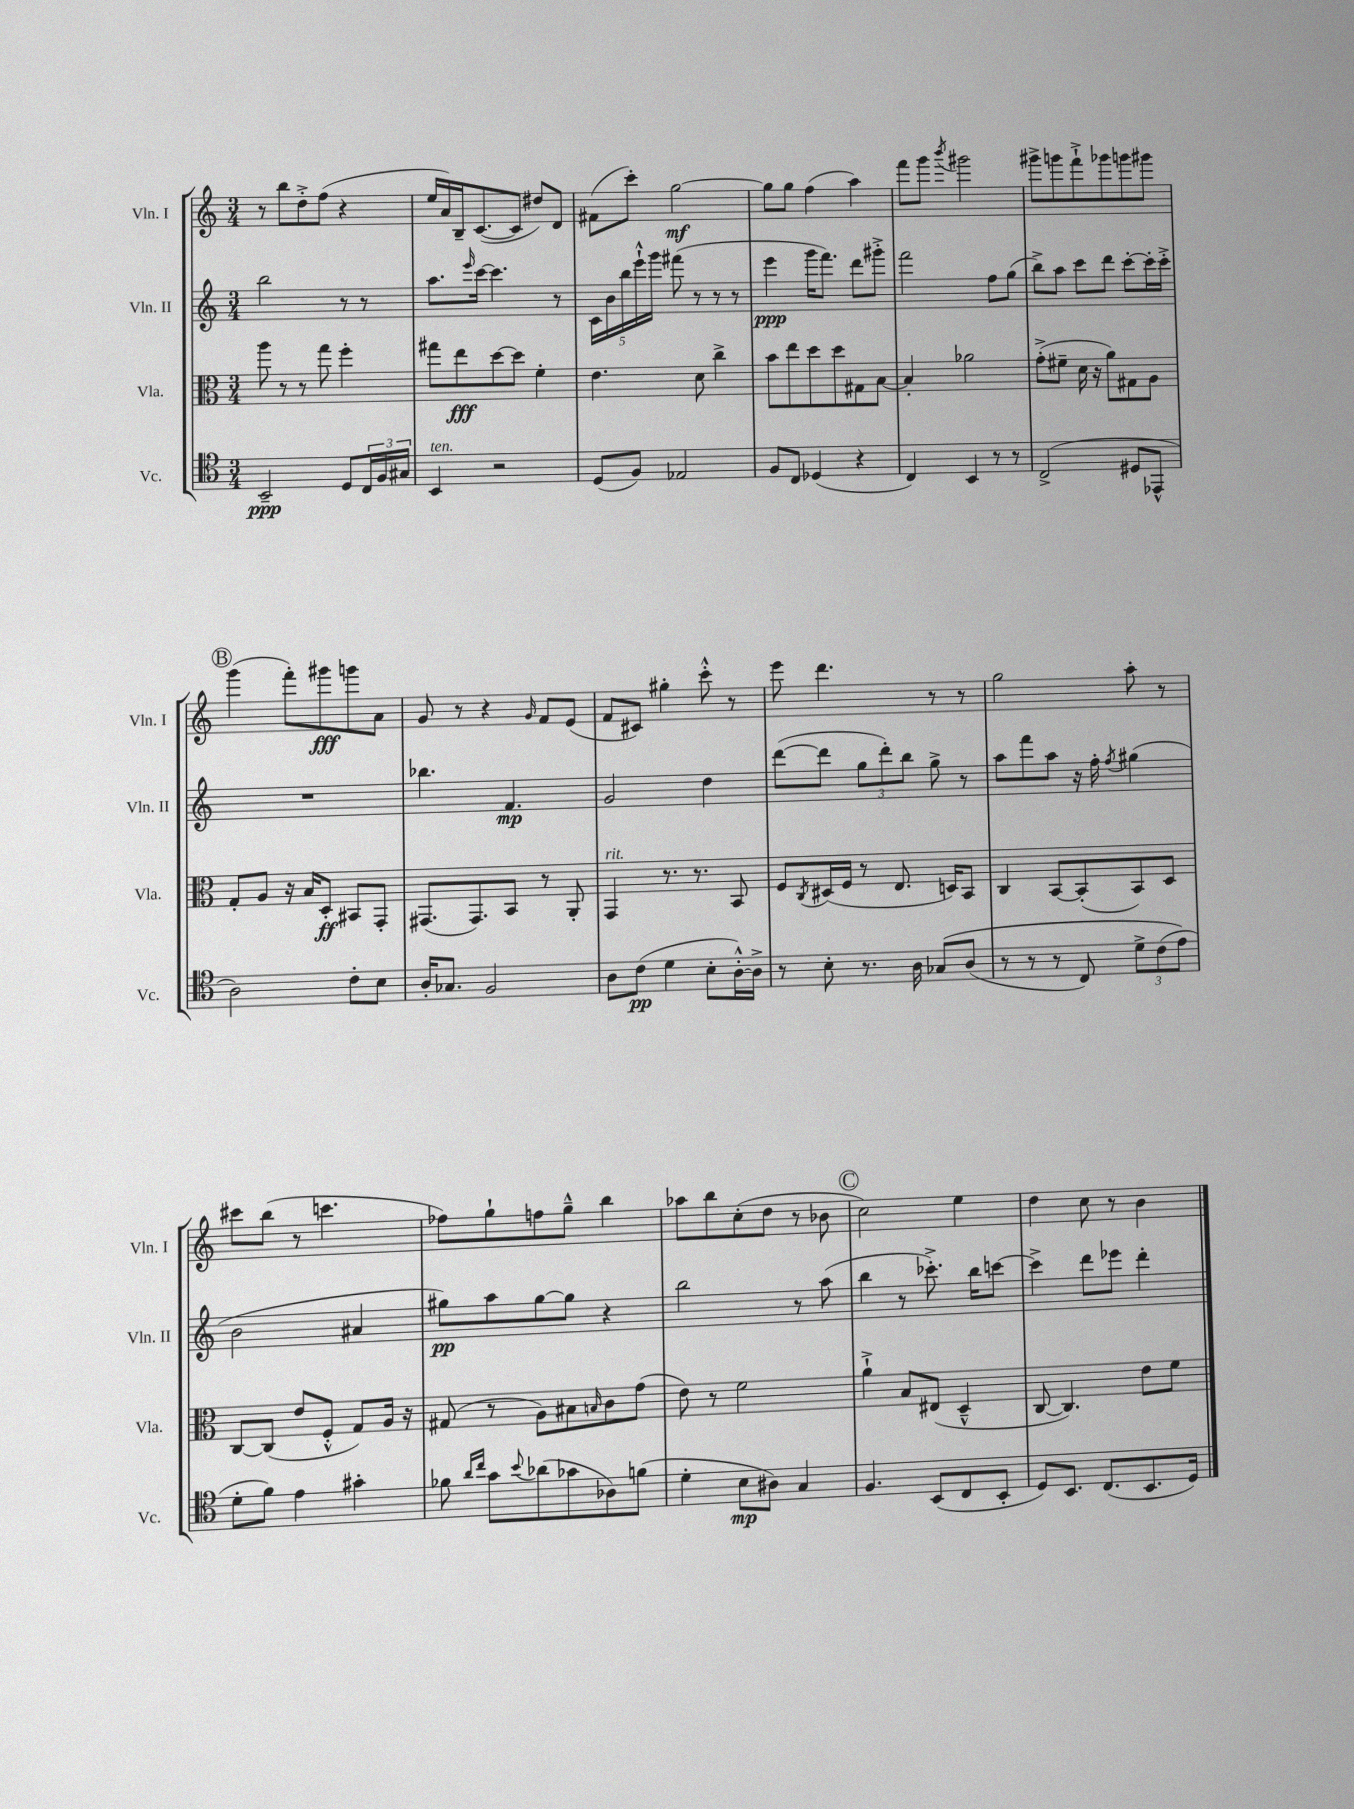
<<
\new StaffGroup <<
\new Staff = "s0" \with { instrumentName = "Vln. I" shortInstrumentName = "Vln. I" } {
    \clef treble \key c \major \numericTimeSignature \time 3/4
    r8 b''8 d''8-.-> f''8( r4 |
    e''16 a'16) b16-- c'8.~( c'8 dis''8) d'8 |
    fis'8( c'''8-.) g''2~\mf |
    g''8 g''8 f''4( a''4) |
    f'''8 g'''8 \acciaccatura { b'''8 } gis'''2 |
    gis'''8-> g'''8 f'''8-!-> ges'''8 g'''8 gis'''8 |
    \mark \markup { \circle "B" } g'''4( f'''8-.) gis'''8\fff g'''8 a'8 |
    g'8 r8 r4 \grace { g'16 } f'8 e'8( |
    f'8 cis'8) gis''4-. c'''8-.-^ r8 |
    e'''8 d'''4. r8 r8 |
    g''2 a''8-. r8 |
    cis'''8 b''8( r8 c'''4. |
    fes''8) g''8-! f''8 g''8---^ b''4 |
    aes''8 b''8 c''8-.( d''8 r8 bes'8 |
    \mark \markup { \circle "C" } c''2) e''4 |
    d''4 c''8 r8 b'4 \bar "|." |
}
\new Staff = "s1" \with { instrumentName = "Vln. II" shortInstrumentName = "Vln. II" } {
    \clef treble \key c \major \numericTimeSignature \time 3/4
    b''2 r8 r8 |
    a''8. \grace { e'''16 } c'''16~ c'''4. r8 |
    \tuplet 5/4 { c'16 b'16 b''16 e'''16-!-^ g'''16 } fis'''8( r8 r8 r8 |
    e'''4\ppp g'''16 f'''8.) d'''8 gis'''8-.-> |
    f'''2 f''8 g''8( |
    b''8->) a''8 c'''8 d'''8 c'''8~-. c'''16-. c'''16-.-> |
    \mark \markup { \circle "B" } R2. |
    bes''4. f'4.\mp |
    g'2 d''4 |
    d'''8~( d'''8 \tuplet 3/2 { g''8 d'''8-.) b''8 } g''8-> r8 |
    a''8 f'''8 a''8 r16 f''16-. \acciaccatura { f''8 } gis''4( |
    b'2 ais'4 |
    gis''8\pp) a''8 gis''8~ gis''8 r4 |
    b''2 r8 a''8( |
    \mark \markup { \circle "C" } b''4 r8 ces'''8.-.->) b''16 c'''8~ |
    c'''4-> d'''8 ees'''8 d'''4-. \bar "|." |
}
\new Staff = "s2" \with { instrumentName = "Vla." shortInstrumentName = "Vla." } {
    \clef alto \key c \major \numericTimeSignature \time 3/4
    a''8 r8 r8 g''8 f''4-. |
    gis''8 e''8\fff d''8~ d''8 f'4-. |
    e'4. d'8 c''4-> |
    b'8 e''8 d''8 d''8 gis8 b8~ |
    b4-. aes'2 |
    g'8-.->( fis'8-- d'16 r16 a'8) gis8 a8 |
    \mark \markup { \circle "B" } g8-. a8 r16 b16 d8-.\ff bis,8 g,8-. |
    gis,8.( gis,8.) b,8 r8 a,8-. |
    g,4^\markup { \italic "rit." } r8. r8. b,8 |
    f8 \acciaccatura { c8 } dis16( f16 r8 e8. d16) b,8 |
    c4 b,8~ b,8-.( b,8) d8 |
    c8~ c8( e'8 f8-.-^ g8) a16 r16 |
    gis8( r8 a8) bis8 \grace { b16 } c'8 g'8( |
    e'8) r8 f'2 |
    \mark \markup { \circle "C" } a'4-!-> b8 eis8( d4---^ |
    c8~ c4.) e'8 f'8 \bar "|." |
}
\new Staff = "s3" \with { instrumentName = "Vc." shortInstrumentName = "Vc." } {
    \clef tenor \key c \major \numericTimeSignature \time 3/4
    b,2--\ppp d8 \tuplet 3/2 { c16 f16 gis16 } |
    b,4^\markup { \italic "ten." } r2 |
    d8( f8) ees2 |
    f8 c8 des4( r4 |
    c4) b,4 r8 r8 |
    c2->( dis8 ees,8-^ |
    \mark \markup { \circle "B" } a2) c'8-. b8 |
    a16-. ges8. f2 |
    a8 c'8\pp( d'4 b8-. a16~-.-^) a16-> |
    r8 b8-. r8. a16 ges8\( a8( |
    r8 r8 r8 c8) \tuplet 3/2 { d'8-> c'8( e'8\) } |
    d'8-. f'8) e'4 gis'4-. |
    fes'8 \grace { a'16 c''16 } g'8 \appoggiatura { b'8 } aes'8( ges'8 aes8) f'8( |
    d'4-. b8\mp ais8) g4 |
    \mark \markup { \circle "C" } f4. b,8( c8 b,8-. |
    d8) b,8. c8.( b,8. d16) \bar "|." |
}
>>
>>
\layout { \context { \Score \remove "Bar_number_engraver" } }
